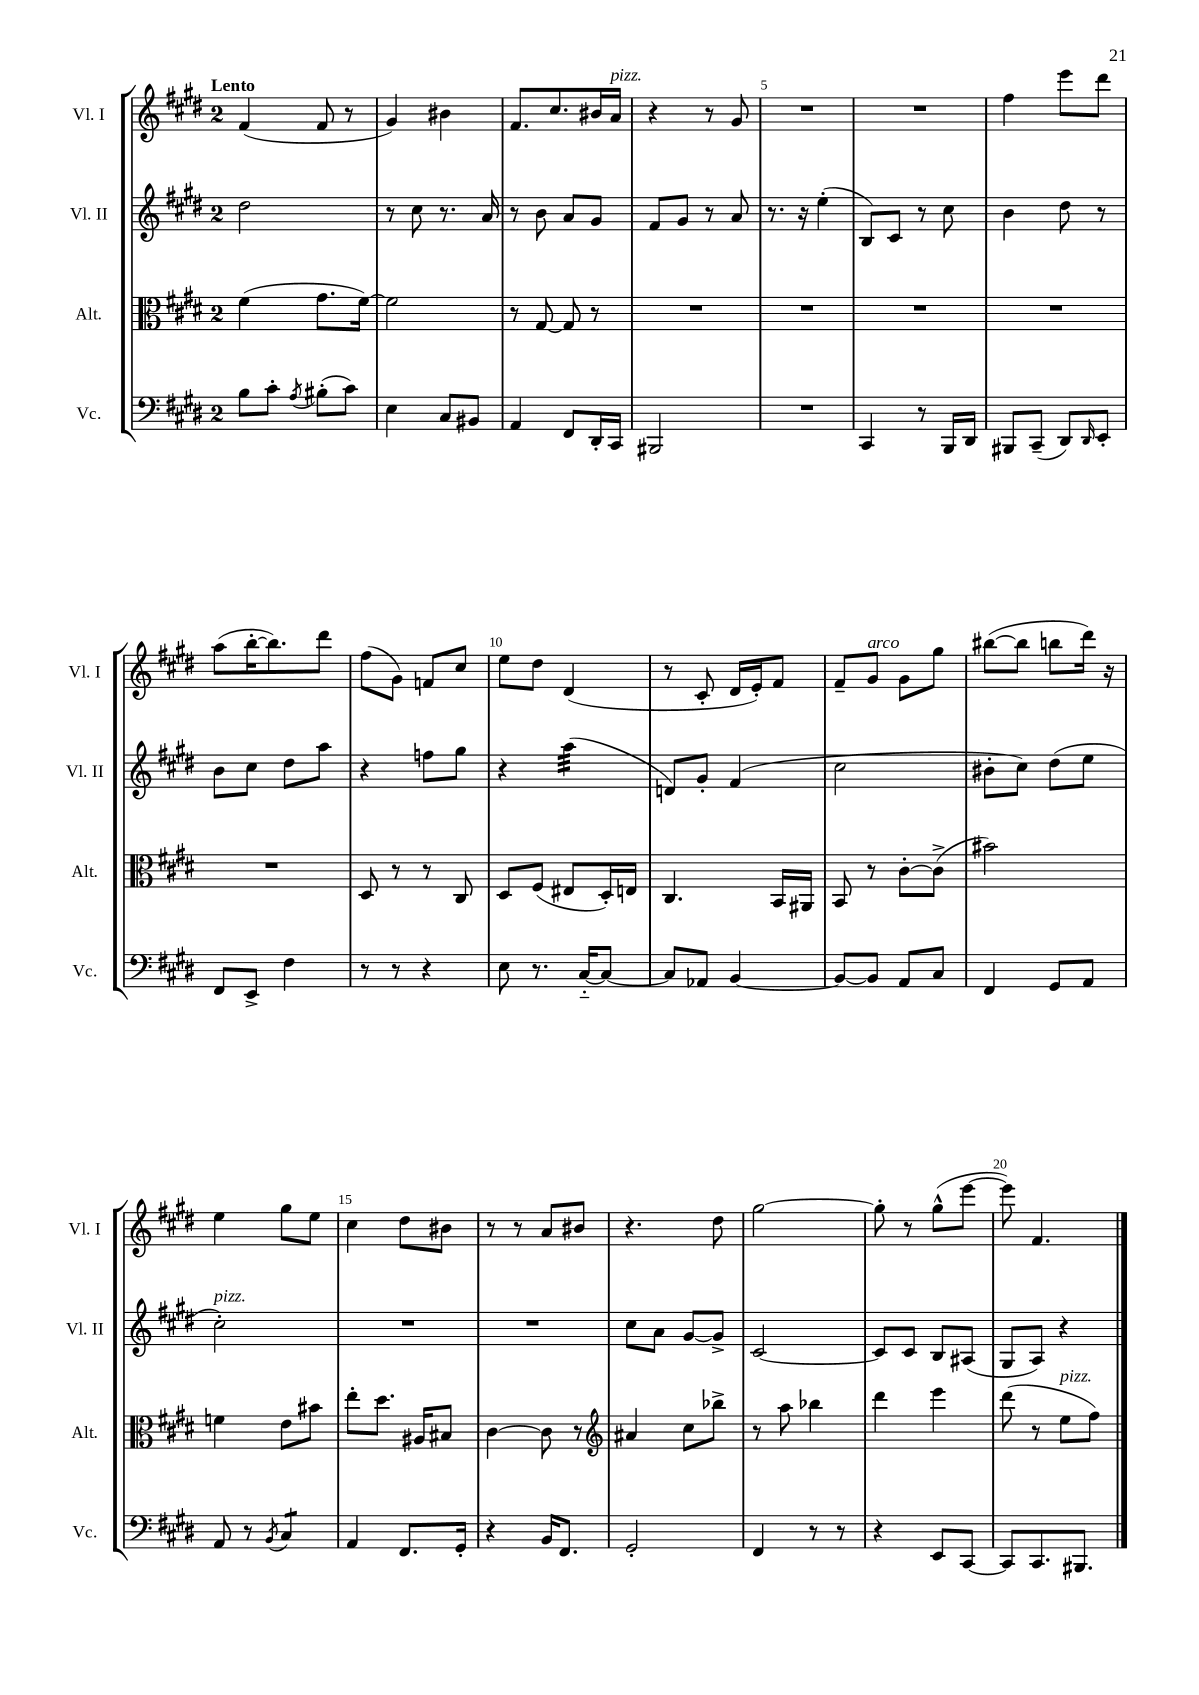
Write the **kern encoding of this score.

**kern	**kern	**kern	**kern
*staff4	*staff3	*staff2	*staff1
*clefF4	*clefC3	*clefG2	*clefG2
*k[f#c#g#d#]	*k[f#c#g#d#]	*k[f#c#g#d#]	*k[f#c#g#d#]
*M2/4	*M2/4	*M2/4	*M2/4
8B\L	(4f#\	2dd#\	(4f#/
8c#'\J	.	.	.
8qA/	.	.	.
(8B#'\L	8.g#\L	.	8f#/
8c#\J)	.	.	8r
.	[16f#\Jk)	.	.
=	=	=	=
4E\	2f#\]	8r	4g#/)
.	.	8cc#\	.
8C#/L	.	8.r	4b#\
8BB#/J	.	.	.
.	.	16a/	.
=	=	=	=
4AA/	8r	8r	8.f#/L
.	[8G#/	8b\	.
.	.	.	8.cc#/
8FF#/L	8G#/]	8a/L	.
16DD#'/L	8r	8g#/J	16b#/L
16CC#/JJ	.	.	16a/JJ
=	=	=	=
2BBB#/	2r	8f#/L	4r
.	.	8g#/J	.
.	.	8r	8r
.	.	8a/	8g#/
=	=	=	=
2r	2r	8.r	2r
.	.	16r	.
.	.	(4ee'\	.
=	=	=	=
4CC#/	2r	8B/L)	2r
.	.	8c#/J	.
8r	.	8r	.
16BBB/LL	.	8cc#\	.
16DD#/JJ	.	.	.
=	=	=	=
8BBB#/L	2r	4b\	4ff#\
(8CC#~/J	.	.	.
8DD#/L)	.	8dd#\	8eee\L
16qqDD#/	.	.	.
8EE'/J	.	8r	8ddd#\J
=	=	=	=
8FF#/L	2r	8b\L	(8aa\L
8EE^/J	.	8cc#\J	[16bb'\K
.	.	.	8.bb\])
4F#\	.	8dd#\L	.
.	.	8aa\J	8ddd#\J
=	=	=	=
8r	8D#/	4r	(8ff#\L
8r	8r	.	8g#\J)
4r	8r	8ff\L	8f/L
.	8C#/	8gg#\J	8cc#/J
=	=	=	=
8E\	8D#/L	4r	8ee\L
8.r	(8F#/J	.	8dd#\J
.	8E#/L	(4aa\	(4d#/
[16C#'~/LK	.	.	.
8C#/_J	16D#'/L)	.	.
.	16E/JJ	.	.
=	=	=	=
8C#/]L	4.C#/	8d/L)	8r
8AA-/J	.	8g#'/J	8c#'/
[4BB/	.	(4f#/	16d#/LL
.	.	.	16e'/J)
.	16BB/LL	.	8f#/J
.	16AA#/JJ	.	.
=	=	=	=
8BB/_L	8BB/	2cc#\	8f#~/L
8BB/]J	8r	.	8g#/J
8AA/L	[8c#'\L	.	8g#\L
8C#/J	(8c#^\]J	.	8gg#\J
=	=	=	=
4FF#/	2b#\)	8b#'\L	([8bb#\L
.	.	8cc#\J)	8bb#\]J
8GG#/L	.	(8dd#\L	8bb\L
8AA/J	.	8ee\J	16ddd#\Jk)
.	.	.	16r
=	=	=	=
8AA/	4f\	2cc#'\)	4ee\
8r	.	.	.
8qBB/	.	.	.
4C#/	8e\L	.	8gg#\L
.	8b#\J	.	8ee\J
=	=	=	=
4AA/	8ee'\L	2r	4cc#\
.	8.dd#\J	.	.
8.FF#/L	.	.	8dd#\L
.	16A#/LK	.	.
.	8B#/J	.	8b#\J
16GG#'/Jk	.	.	.
=	=	=	=
4r	[4c#\	2r	8r
.	.	.	8r
16BB/LK	8c#\]	.	8a/L
8.FF#/J	.	.	.
.	8r	.	8b#/J
=	=	=	=
*	*clefG2	*	*
2GG#'/	4a#/	8cc#\L	4.r
.	.	8a\J	.
.	8cc#\L	[8g#/L	.
.	8bb-^\J	8g#^/]J	8dd#\
=	=	=	=
4FF#/	8r	[2c#/	[2gg#\
.	8aa\	.	.
8r	4bb-\	.	.
8r	.	.	.
=	=	=	=
4r	4ddd#\	8c#/]L	8gg#'\]
.	.	8c#/J	8r
8EE/L	4eee\	8B/L	(8gg#^^\L
[8CC#/J	.	(8A#/J	[8eee\J
=	=	=	=
8CC#/]L	(8ddd#\	8G#/L	8eee\])
8.CC#/	8r	8A/J)	4.f#/
.	8ee\L	4r	.
8.BBB#/J	.	.	.
.	8ff#\J)	.	.
==	==	==	==
*-	*-	*-	*-
